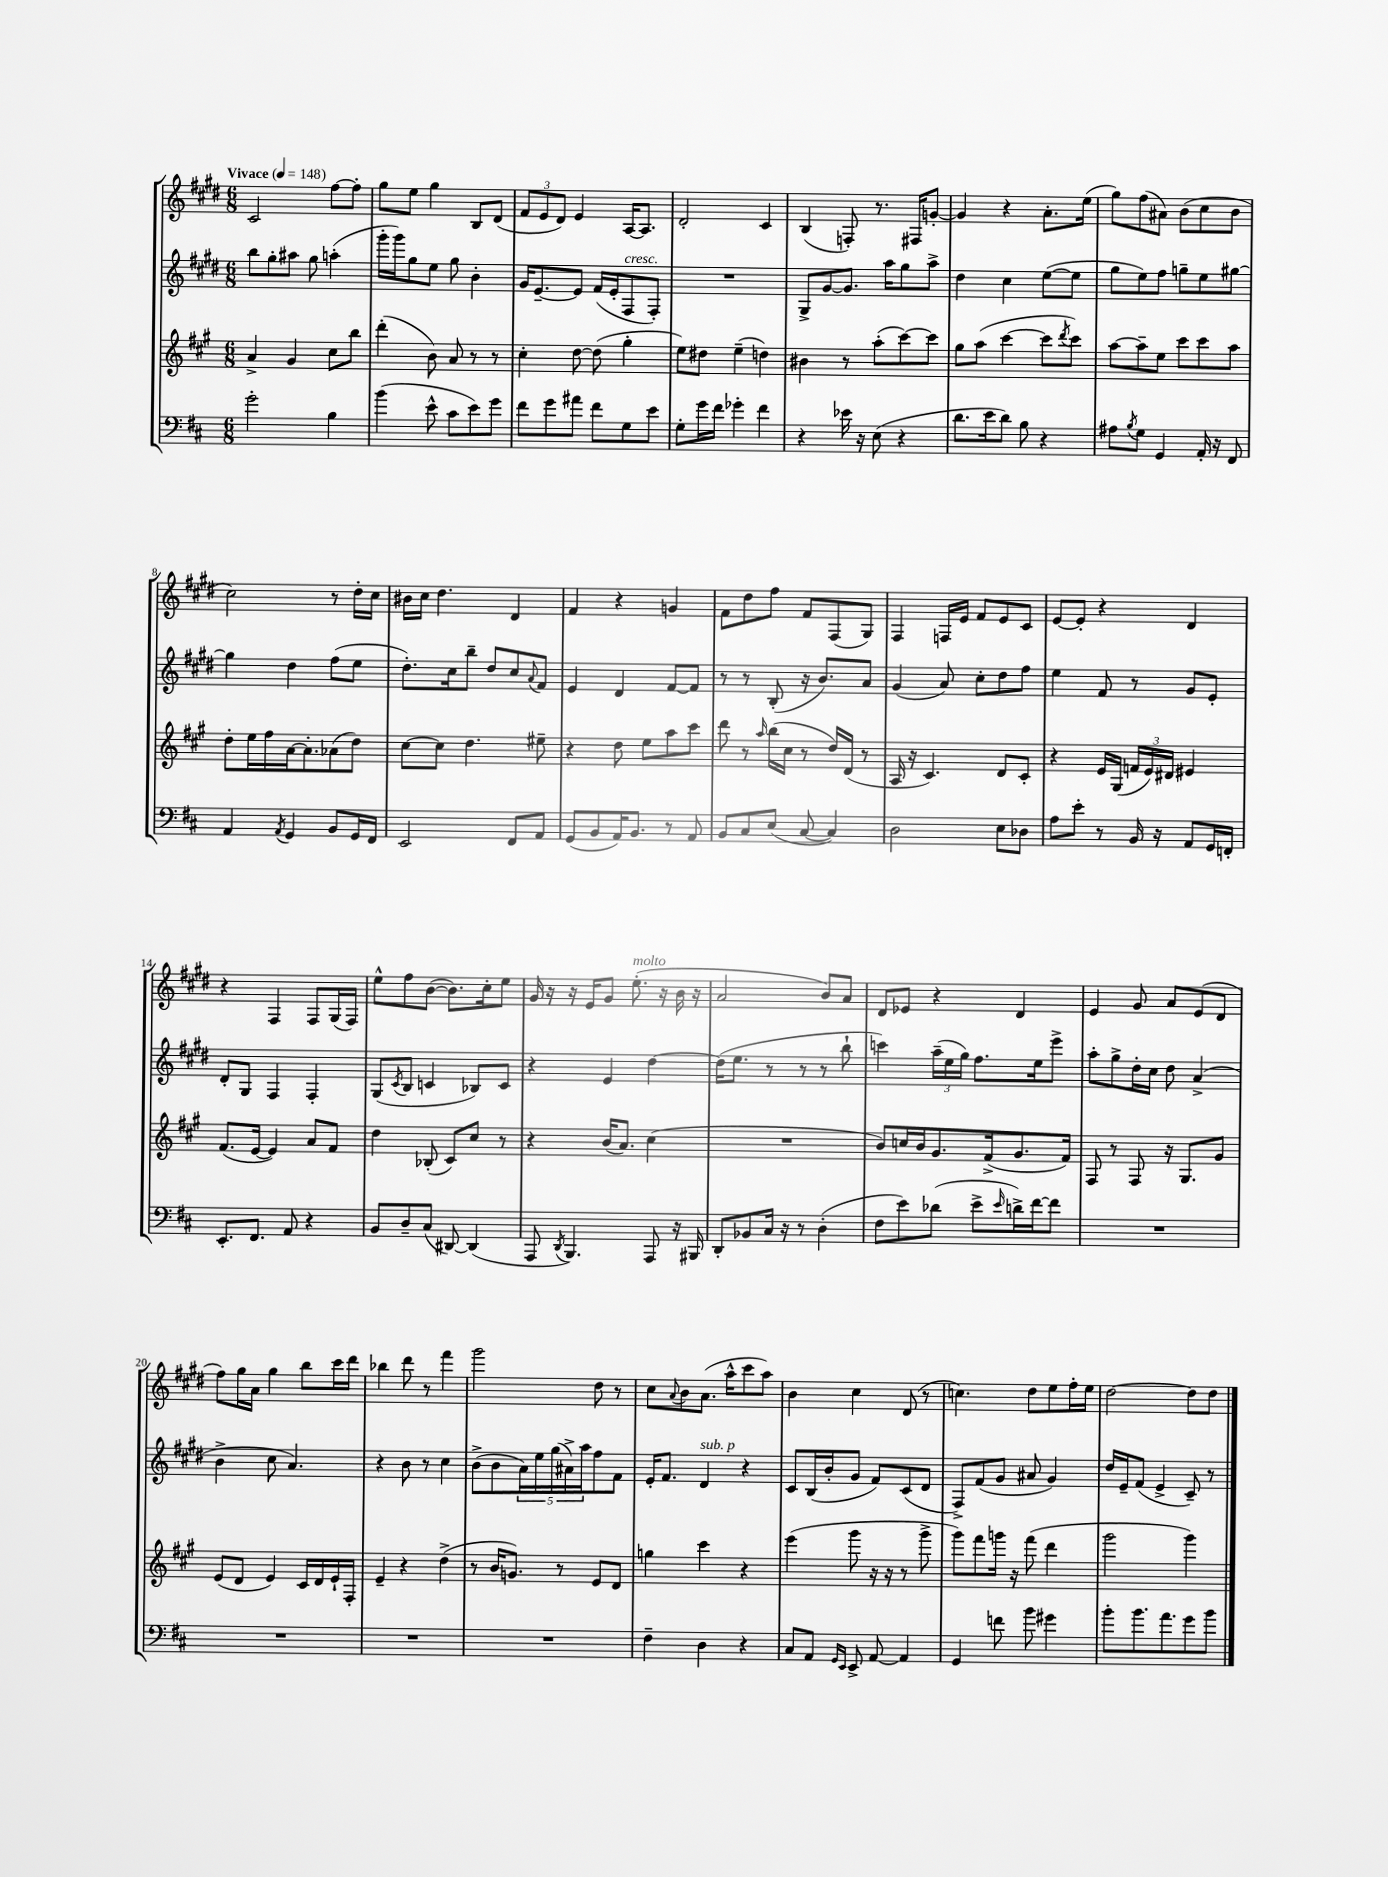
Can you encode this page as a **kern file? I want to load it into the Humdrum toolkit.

**kern	**kern	**kern	**kern
*staff4	*staff3	*staff2	*staff1
*clefF4	*clefG2	*clefG2	*clefG2
*k[f#c#]	*k[f#c#g#]	*k[f#c#g#d#]	*k[f#c#g#d#]
*M6/8	*M6/8	*M6/8	*M6/8
*MM148	*MM148	*MM148	*MM148
2g'	4a^	8bb	2c#
.	.	8gg#'	.
.	4g#	8aa#	.
.	.	8gg#	.
4B	8cc#	(4aa'	[8ff#
.	8bb	.	8ff#']
=	=	=	=
(4b	(4ddd'	16ggg#'	8gg#
.	.	16ggg#)	.
.	.	8gg#	8ee
8e^^	8b)	8ee	4gg#
8c#	8a	8gg#	.
8e)	8r	4b'	8B
8g	8r	.	(8d#
=	=	=	=
8f#	4cc#'	16g#	12f#
.	.	[8.e~	.
.	.	.	12e
8g	.	.	.
.	.	.	12d#)
8a#	[8dd	8e]	4e
8f#	(8dd]	(16f#	.
.	.	16e'	.
8G	4gg#'	8F#	[16A
.	.	.	8.A]
8e	.	8F#')	.
=	=	=	=
8G'	8ee)	2.r	2d#'
16g	8dd#	.	.
16f#	.	.	.
4g-'	(4ee~	.	.
4f#	4dd)	.	4c#
=	=	=	=
4r	4b#	8G#^	(4B
.	.	[8g#	.
16e-	8r	8.g#]	8F')
16r	.	.	.
(8E	(8aa'	.	8.r
.	.	16aa	.
4r	[8ccc#)	8gg#	.
.	.	.	16F#
.	8ccc#]	8aa^	[8g'
=	=	=	=
8.d	8gg#	4dd#	4g]
.	(8aa	.	.
16e	.	.	.
8d)	[4ccc#	4cc#	4r
8B	.	.	.
4r	8ccc#]	([8ee	8.a'
.	8qddd	.	.
.	8ccc#)	8ee]	.
.	.	.	(16ee
=	=	=	=
8A#	[8aa	8gg#	8gg#)
8qB	.	.	.
8G	8aa~]	8ee)	(8ff#
4GG	8ee	8ff#	8a#)
.	8ccc#	8gg~	(8b
16AA'	8ccc#	8ee	8cc#
16r	.	.	.
8FF#	8aa	[8gg#	8b
=	=	=	=
4AA	8dd'	4gg#]	2cc#)
.	16ee	.	.
.	16ff#	.	.
8qAA	.	.	.
4GG	[16a	4dd#	.
.	8.a']	.	.
8BB	(8a-	(8ff#	8r
16GG	8dd)	8ee	16dd#'
16FF#	.	.	16cc#
=	=	=	=
2EE	[8cc#	8.dd#')	16b#
.	.	.	16cc#
.	8cc#]	.	4.dd#
.	.	16cc#	.
.	4.dd	8bb~	.
.	.	8dd#	.
8FF#	.	8cc#	4d#
.	.	8qqa	.
8AA	8ee#~	8f#	.
=	=	=	=
(8GG	4r	4e	4f#
8BB	.	.	.
16AA)	8dd	4d#	4r
8.BB	.	.	.
.	8ee	.	.
8r	8aa	[8f#	4g
8AA	8ccc#	8f#]	.
=	=	=	=
8BB	8ddd	8r	8f#
8C#	8r	8r	8dd#
.	16qqaa	.	.
(8E	(16bb	(8B'	8ff#
.	16cc#	.	.
[8C#	8r	16r	8f#
.	.	8.b)	.
4C#])	16dd)	.	(8F#
.	(16d	.	.
.	8r	8a	8G#)
=	=	=	=
2D	16A	(4g#	4F#
.	16r	.	.
.	4.c#)	.	.
.	.	8a)	16F
.	.	.	16e
.	.	8cc#'	8f#
8E	8d	8dd#	8e
8D-	8c#'	8ff#	8c#
=	=	=	=
8A	4r	4ee	[8e
8e'	.	.	8e']
8r	16e	8f#	4r
.	(16G#	.	.
16BB	24f	8r	.
.	24e)	.	.
16r	.	.	.
.	24d#	.	.
8AA	4e#	8g#	4d#
16GG	.	8e'	.
16FF'	.	.	.
=	=	=	=
8.EE'	(8.f#	8d#'	4r
.	.	8G#	.
8.FF#	[16e	.	.
.	4e])	4F#	4F#
8AA	.	.	.
4r	8a	4F#'	8F#
.	8f#	.	(16G#
.	.	.	16F#)
=	=	=	=
8BB	4dd	(8G#	8ee^^
.	.	8qc#	.
8D~	.	8B	8ff#
(8C#	(8B-'	4c	([8b
[8DD#)	8c#)	.	8.b])
(4DD#]	8cc#	8B-)	.
.	.	.	16cc#'
.	8r	8c	8ee
=	=	=	=
8AAA	4r	4r	16g#
.	.	.	16r
8qDD	.	.	.
4.BBB)	.	.	16r
.	.	.	16e
.	(16b	4e	8g#
.	8.a)	.	.
.	.	.	(8.ee'
8AAA	(4cc#	[4dd#	.
.	.	.	16r
16r	.	.	16b
16BBB#	.	.	16r
=	=	=	=
8DD'	2.r	(16dd#]	2a
.	.	8.ee	.
8BB-	.	.	.
16C#	.	8r	.
16r	.	.	.
8r	.	8r	.
(4D'	.	8r	8b)
.	.	8bb`	8a
=	=	=	=
8F#	8b)	4ccc)	8d#
8e)	16cc	.	8e-
.	16b	.	.
(8d-	8.g#	(24aa~	4r
.	.	24ee	.
.	.	24gg#)	.
8e^	.	8.ff#	.
.	(16f#^	.	.
16qqe	.	.	.
16d^)	8.g#	.	4d#
[16f#	.	16ee	.
8f#]	.	8eee^	.
.	16f#)	.	.
=	=	=	=
2.r	8F#	8aa'	4e
.	8r	8gg#^	.
.	8F#	16dd#'	8g#
.	.	16cc#	.
.	16r	8dd#	8a
.	8.G#	.	.
.	.	(4a^	(8e
.	8g#	.	8d#
=	=	=	=
2.r	(8e	4b^	8ff#)
.	8d	.	16gg#
.	.	.	16a
.	4e)	8cc#	4gg#
.	.	4.a)	.
.	16c#	.	8bb
.	16d	.	.
.	16e`	.	16ccc#
.	16F#'	.	16ddd#
=	=	=	=
2.r	4e~	4r	4bb-
.	4r	8b	8ddd#
.	.	8r	8r
.	(4dd^	4cc#	4fff#
=	=	=	=
2.r	8r	(8b^	2ggg#
.	16b	8b	.
.	8.g)	.	.
.	.	20a)	.
.	.	20ee	.
.	.	(20gg#	.
.	8r	.	.
.	.	20a#^)	.
.	.	20aa	.
.	8e	8ff#	8dd#
.	8d	8f#	8r
=	=	=	=
4F#~	4gg	16e'	8cc#
.	.	8.f#	.
.	.	.	8qqa
.	.	.	8b
4D	4ccc#	4d#	(8.a
.	.	.	16aa^^
4r	4r	4r	8ccc#
.	.	.	8aa)
=	=	=	=
8C#	(4eee	8c#	4b
8AA	.	(16B	.
.	.	16b'	.
16qqGG	.	.	.
16qqEE	.	.	.
8EE^	8ggg#	8g#	4cc#
[8AA	16r	8f#)	.
.	16r	.	.
4AA]	8r	(8c#	(8d#
.	8ggg#^	8d#	8r
=	=	=	=
4GG	8ggg#)	8F#^)	4.cc)
.	8fff#	(8f#	.
8f	16ggg	8g#	.
.	16r	.	.
8b	(8fff#	8a#	8dd#
4g#	4ddd	4g#)	8ee
.	.	.	16ff#'
.	.	.	16ee
=	=	=	=
8b'	2ggg#	16dd#	[2dd#
.	.	16e~	.
8.b	.	(8f#	.
.	.	4e^	.
8.a	.	.	.
8g	4ggg#)	8c#~)	8dd#]
8b	.	8r	8dd#
==	==	==	==
*-	*-	*-	*-
